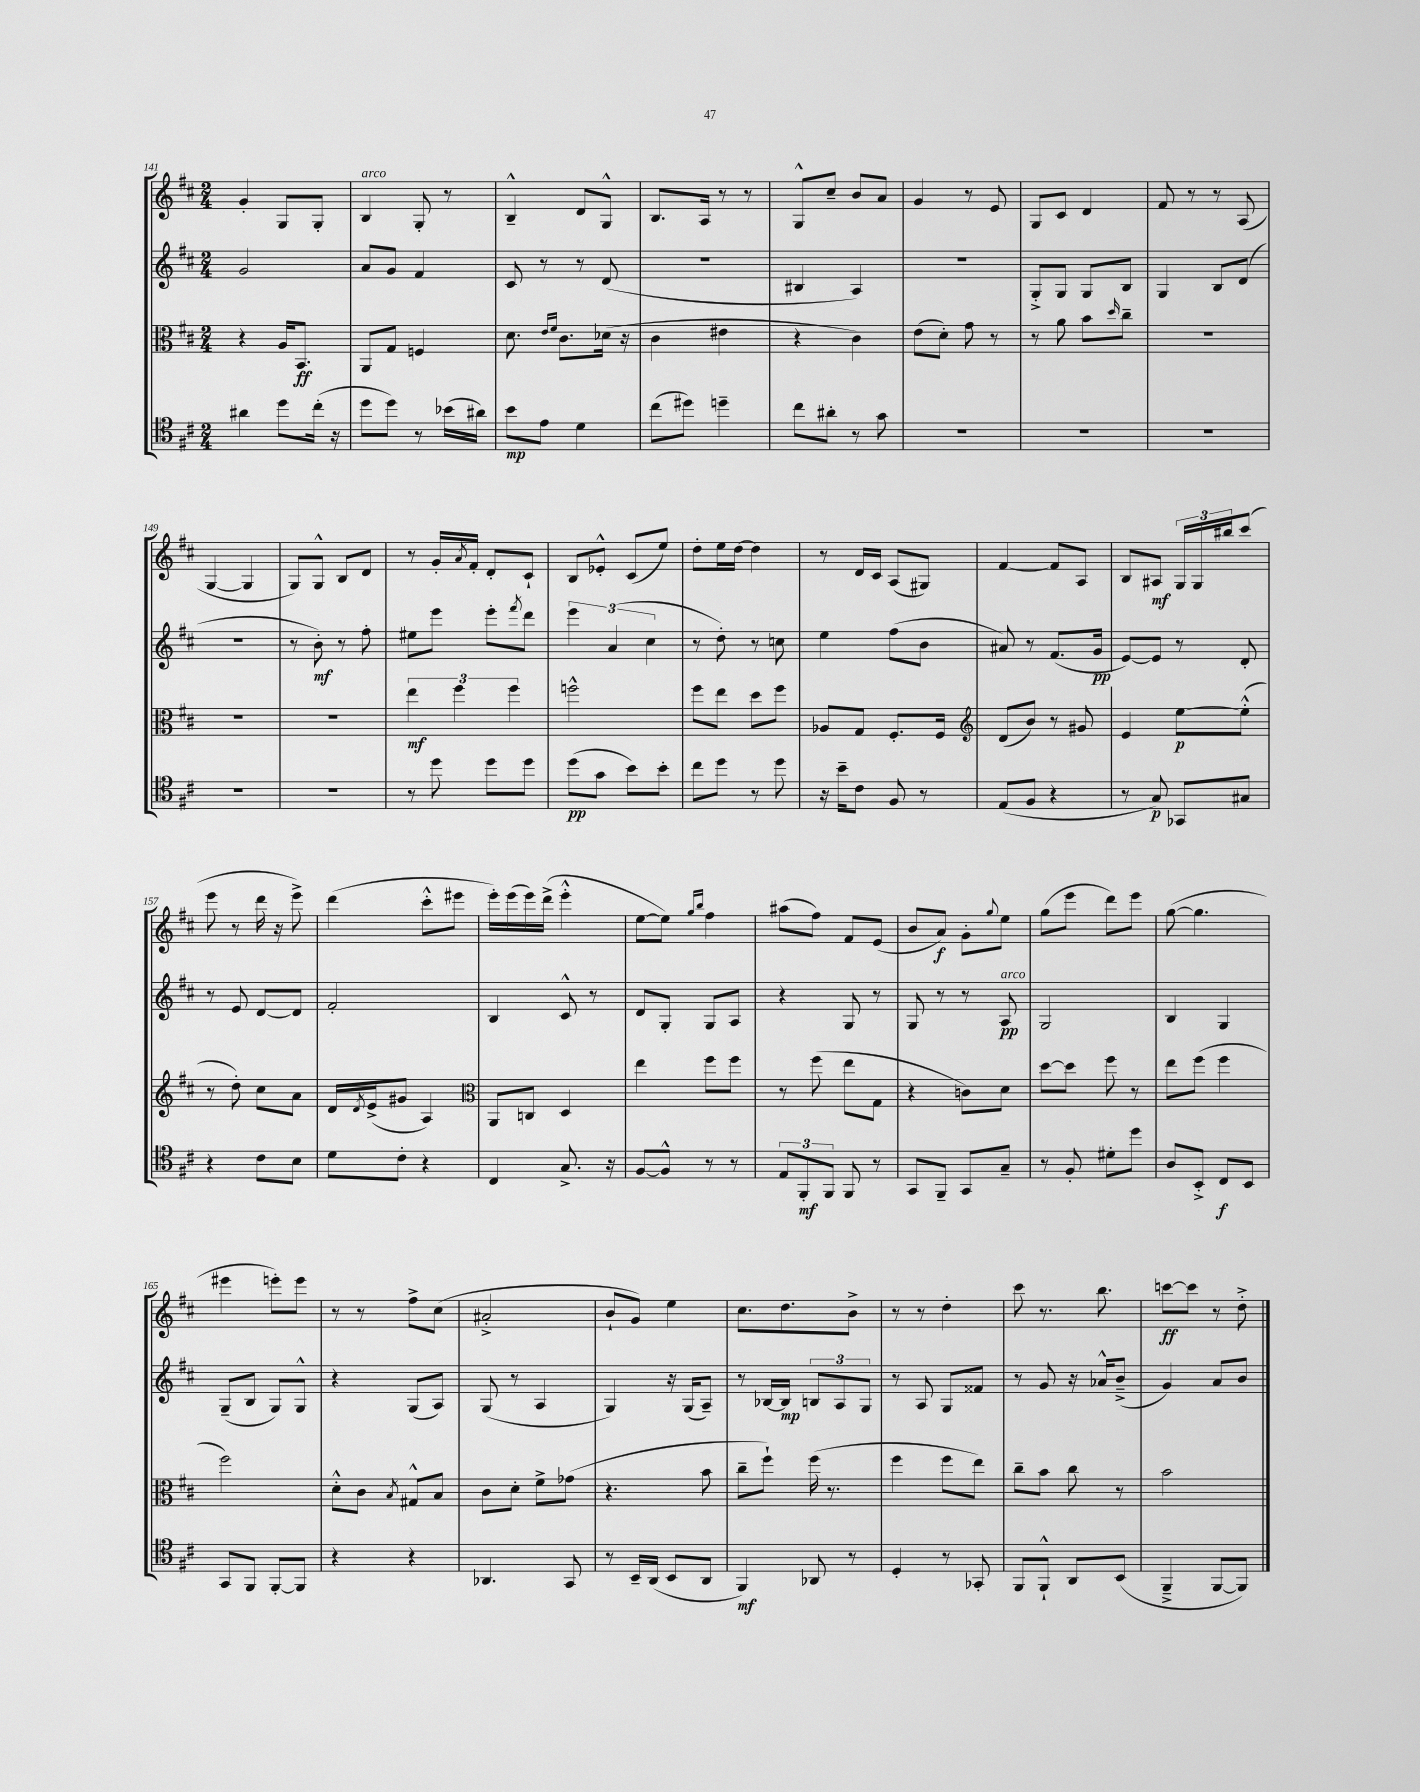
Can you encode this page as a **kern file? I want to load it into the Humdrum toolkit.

**kern	**kern	**kern	**kern
*staff4	*staff3	*staff2	*staff1
*clefC4	*clefC3	*clefG2	*clefG2
*k[f#c#]	*k[f#c#]	*k[f#c#]	*k[f#c#]
*M2/4	*M2/4	*M2/4	*M2/4
4a#	4r	2g	4g'
8dd	16A	.	8G
.	8.BB	.	.
(16cc#'	.	.	8G'
16r	.	.	.
=	=	=	=
8dd	8AA	8a	4B
8dd)	8G	8g	.
8r	4F	4f#	8G'
(16b-	.	.	8r
16a#)	.	.	.
=	=	=	=
8b	8.d	8c#	4B~^^
8e	.	8r	.
.	16qqe	.	.
.	16qqf#	.	.
.	8.c#	.	.
4d	.	8r	8d
.	(16d-	(8d	8G^^
.	16r	.	.
=	=	=	=
(8cc#	4c#	2r	8.B
8dd#)	.	.	.
.	.	.	16A
4dd~	4e#	.	8r
.	.	.	8r
=	=	=	=
8cc#	4r	4B#	8G^^
8a#'	.	.	8cc#~
8r	4c#)	4A)	8b
8g	.	.	8a
=	=	=	=
2r	(8e	2r	4g
.	8d')	.	.
.	8g	.	8r
.	8r	.	8e
=	=	=	=
2r	8r	8G'^	8G
.	8a	8G	8c#
.	8b	8G	4d
.	16qqdd	.	.
.	8cc#~	8B	.
=	=	=	=
2r	2r	4G	8f#
.	.	.	8r
.	.	8B	8r
.	.	(8d	(8A
=	=	=	=
2r	2r	2r	[4G
.	.	.	4G]
=	=	=	=
2r	2r	8r	8G)
.	.	8b')	8G^^
.	.	8r	8B
.	.	8ff#'	8d
=	=	=	=
8r	6ee	8ee#	8r
8dd	.	8eee	16g'
.	6ff#	.	.
.	.	.	8qa
.	.	.	16f#'
8dd	.	8eee'	8d'
.	6ff#	.	.
.	.	8qfff#	.
8dd	.	8ddd	8c#`
=	=	=	=
(8dd	2ff^^	6eee	8B
8g	.	.	8e-'^^
.	.	(6a	.
8b)	.	.	(8c#
.	.	6cc#	.
8b'	.	.	8ee)
=	=	=	=
8cc#	8ff#	8r	8dd'
8dd	8ee	8dd')	16ee
.	.	.	[16dd
8r	8dd	8r	4dd]
8dd	8ff#	8cc	.
=	=	=	=
16r	8A-	4ee	8r
16b~	.	.	.
8c#	8G	.	16d
.	.	.	16c#
8F#	8.F#'	(8ff#	(8A
8r	.	8b	8G#)
.	16F#	.	.
=	=	=	=
*	*clefG2	*	*
(8E	(8d	8a#)	[4f#
8F#	8b)	8r	.
4r	8r	(8.f#	8f#]
.	8g#	.	8A
.	.	16g	.
=	=	=	=
8r	4e	[8e)	8B
8G)	.	8e]	8A#
8GG-	[8ee	8r	24G
.	.	.	24G
.	.	.	24bb#
8G#	(8ee'^^]	8d'	(8ccc#
=	=	=	=
4r	8r	8r	8eee
.	8dd')	8e	8r
8c#	8cc#	[8d	16ddd
.	.	.	16r
8B	8a	8d]	8eee^)
=	=	=	=
8d	16d	2f#'	(4ddd
.	8qd	.	.
.	(16e^	.	.
8c#'	8g#	.	.
4r	4A)	.	8ccc#'^^
.	.	.	8eee#
=	=	=	=
*	*clefC3	*	*
4C#	8AA	4B	16eee')
.	.	.	(16eee
.	8C	.	16eee)
.	.	.	(16ddd^
8.G^	4D	8c#^^	4eee'^^
.	.	8r	.
16r	.	.	.
=	=	=	=
[8F#	4ee	8d	[8ee
8F#^^]	.	8G'	8ee])
.	.	.	16qqgg
.	.	.	16qqbb
8r	8ff#	8G	4ff#
8r	8ff#	8A	.
=	=	=	=
12E	8r	4r	(8aa#
12FF#'	.	.	.
.	(8ff#	.	8ff#)
12FF#	.	.	.
8FF#	8ee	8G	8f#
8r	8G	8r	(8e
=	=	=	=
8GG	4r	8G	8b
8FF#~	.	8r	8a)
8GG	8c)	8r	8g'
.	.	.	8qqgg
8G~	8d	8A	8ee
=	=	=	=
8r	[8dd	2G	(8gg
8F#'	8dd]	.	8eee
8d#'	8ff#	.	8ddd)
8dd	8r	.	8eee
=	=	=	=
8A	8ee	4B	([8gg
8BB'^	(8ff#	.	4.gg]
8C#	4ff#	4G	.
8BB	.	.	.
=	=	=	=
8GG	2ff#)	(8G~	4eee#
8FF#	.	8B	.
[8FF#'	.	8G)	8eee')
8FF#]	.	8G^^	8eee
=	=	=	=
4r	8d'^^	4r	8r
.	8c#	.	8r
.	8qB	.	.
4r	8G#^^	(8G	8ff#^
.	8B	8A)	(8cc#
=	=	=	=
4.AA-	8c#	(8G	2a#'^
.	8d'	8r	.
.	8f#^	4A	.
8GG	(8g-	.	.
=	=	=	=
8r	4.r	4G)	8b`
16BB~	.	.	8g)
(16AA	.	.	.
8BB	.	16r	4ee
.	.	(16G	.
8AA	8b	8A~)	.
=	=	=	=
4FF#)	8cc#~	8r	8.cc#
.	8ff#`)	[16B-	.
.	.	16B-]	8.dd
8AA-	(16ff#	12B	.
.	8.r	.	.
.	.	12A	.
8r	.	.	8b^
.	.	12G	.
=	=	=	=
4D'	4ff#	8r	8r
.	.	8A	8r
8r	8ff#	8G	4dd'
8GG-'	8ee)	8f##	.
=	=	=	=
8FF#	8cc#~	8r	8ccc#
8FF#`^^	8b	8g	8.r
8AA	8cc#	16r	.
.	.	16a-^^	8.bb
(8BB	8r	(8b~^	.
=	=	=	=
4FF#~^	2b	4g)	[8ccc
.	.	.	8ccc]
[8FF#	.	8a	8r
8FF#])	.	8b	8dd'^
==	==	==	==
*-	*-	*-	*-
